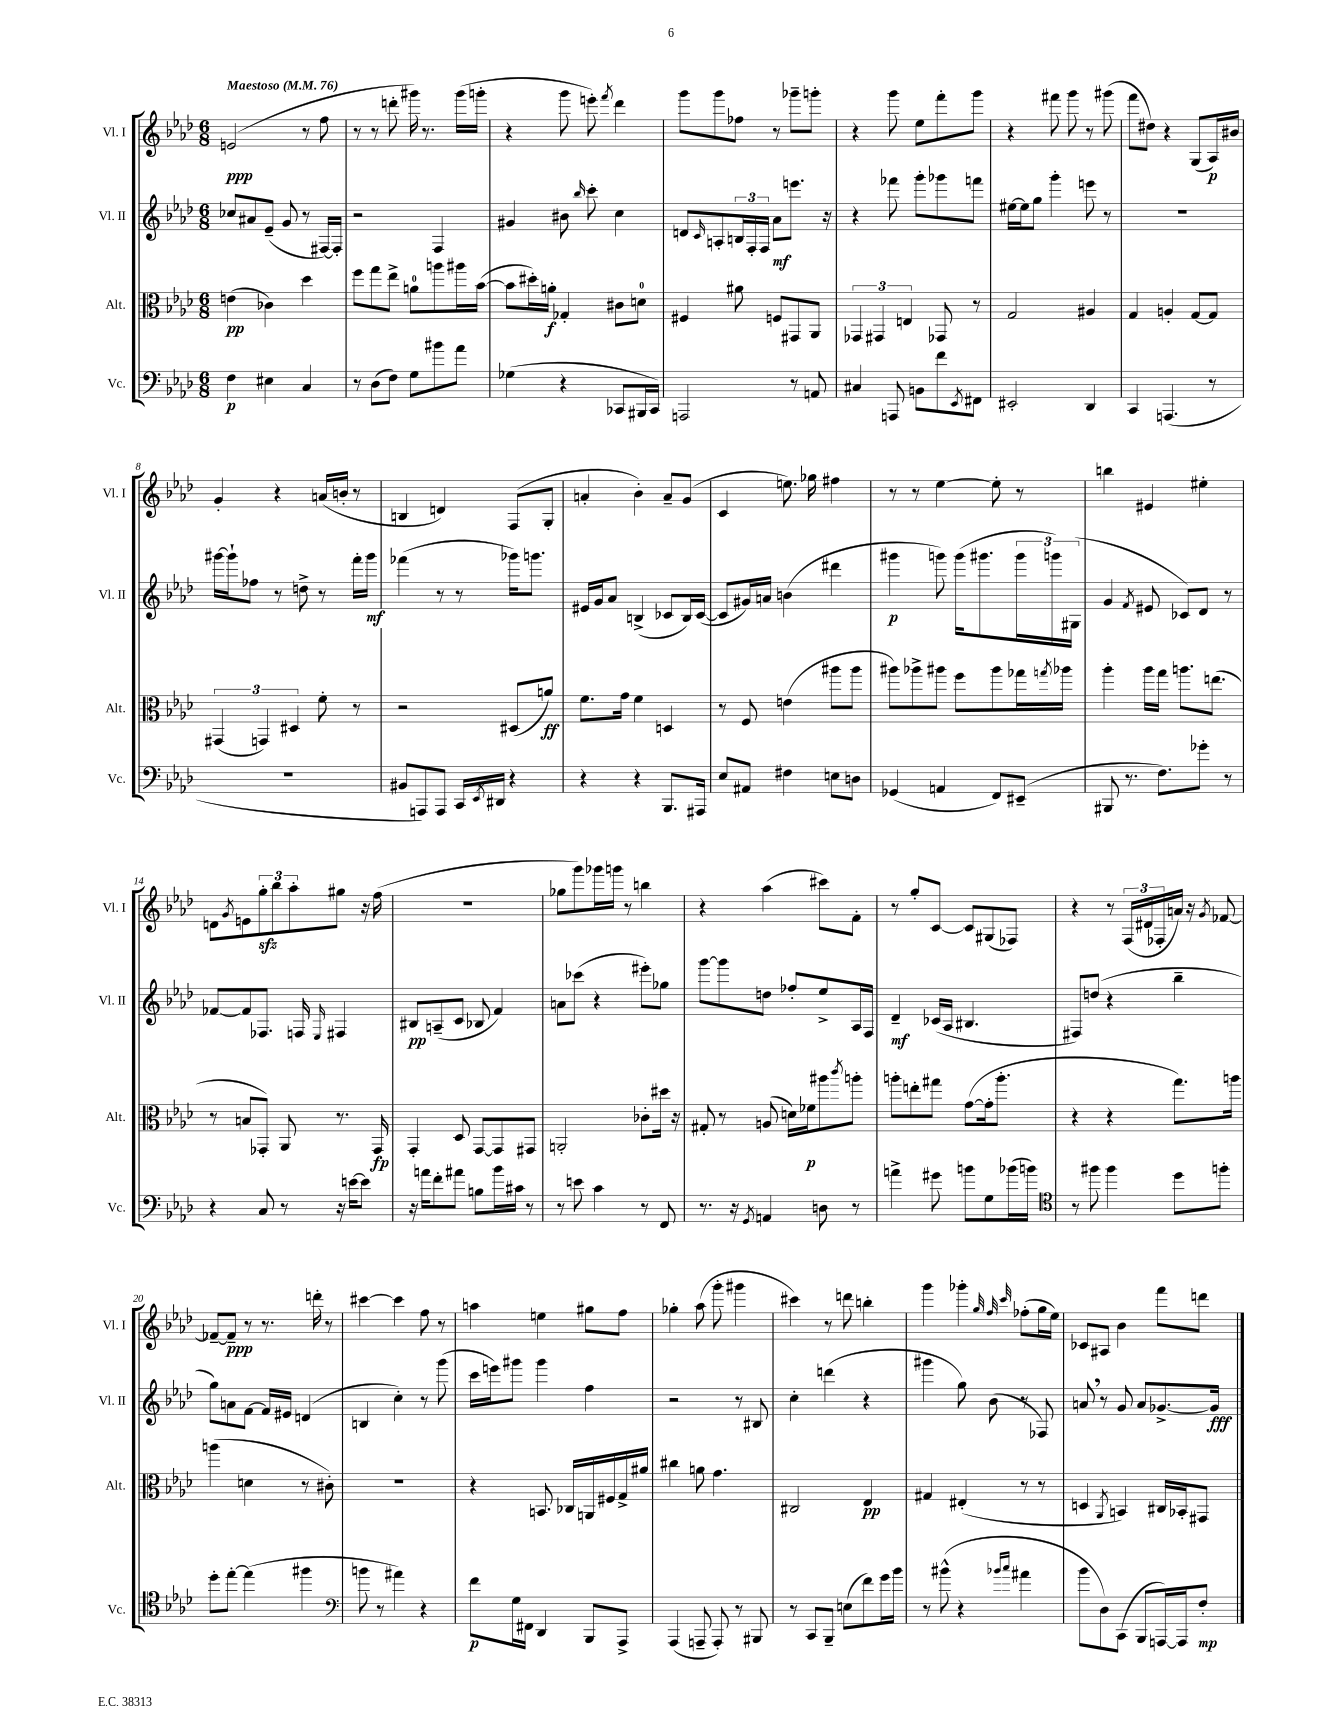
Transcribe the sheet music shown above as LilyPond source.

<<
\new StaffGroup <<
\new Staff = "s0" \with { instrumentName = "Vl. I" shortInstrumentName = "Vl. I" } {
    \clef treble \key aes \major \numericTimeSignature \time 6/8 \tempo "Maestoso" 4 = 76
    e'2\ppp( r8 f''8 |
    r8 r8 d'''8-. gis'''16) r8. gis'''16( g'''16-. |
    r4 g'''8 e'''8-.) \acciaccatura { f'''8 } des'''4 |
    g'''8 g'''8 fes''8 r8 ges'''8-- g'''8-. |
    r4 g'''8 ees''8 f'''8-. g'''8 |
    r4 fis'''8 g'''8 r8 gis'''8( |
    f'''8 dis''8) r4 g8( aes16\p) bis'16 |
    g'4-. r4 a'16( b'16-. r8 |
    b4 d'4) f8( g8-. |
    a'4-. bes'4-.) a'8-- g'8( |
    c'4 e''8.) ges''16 fis''4 |
    r8 r8 ees''4~ ees''8-. r8 |
    b''4 eis'4 eis''4-. |
    d'8 \acciaccatura { g'8 } e'8 \tuplet 3/2 { g''8-.\sfz bes''8 aes''8-. } gis''8 r16 f''16( |
    R2. |
    ges''8 g'''8) ges'''16 g'''16 r8 b''4 |
    r4 aes''4( cis'''8) f'8-. |
    r8 g''8-. c'8~ c'8 gis8( fes8) |
    r4 r8 \tuplet 3/2 { f16( dis'16 fes16-. } a'16) r16 \acciaccatura { g'8 } fes'8~ |
    fes'8~-- fes'8--\ppp r8 r8. d'''16-. r8 |
    cis'''4~ cis'''4 f''8 r8 |
    a''4 e''4 gis''8 f''8 |
    ges''4-. aes''8( g'''8-. gis'''4 |
    cis'''4) r8 d'''8 b''4-. |
    g'''4 ges'''4-. \grace { g''32 f''32 c'''32 } fes''8-.( g''16 ees''16) |
    ces'8 ais8 bes'4 f'''8 d'''8 \bar "|." |
}
\new Staff = "s1" \with { instrumentName = "Vl. II" shortInstrumentName = "Vl. II" } {
    \clef treble \key aes \major \numericTimeSignature \time 6/8
    ces''8 ais'8 ees'8--( g'8 r8 fis16~) fis16-. |
    r2 f4 |
    gis'4 bis'8 \grace { bes''16 } c'''8-. c''4 |
    d'8 \grace { c'16 } a8-. \tuplet 3/2 { b16 f16-. f16 } aes'8\mf e'''8. r16 |
    r4 fes'''8 g'''8-. ges'''8 f'''8 |
    eis''16~ eis''16 g''8 g'''4-. e'''8 r8 |
    R2. |
    gis'''16~ gis'''16-! fes''8 r8 d''8-> r8 f'''16-. gis'''16\mf |
    fes'''4( r8 r8 ges'''16) g'''8. |
    eis'16 g'16 aes'8 b4->( ces'8 b16) ces'16~( |
    ces'8 gis'16) a'16 b'4( dis'''4 |
    gis'''4\p g'''8) g'''16( gis'''8. \tuplet 3/2 { gis'''16 g'''16) gis16( } |
    g'4 \acciaccatura { f'8 } eis'8 ces'8) des'8 r8 |
    fes'8~ fes'8 fes8. f16 \grace { ees16 } fis4 |
    bis8\pp a8--( c'8 bes8 f'4) |
    a'8 ces'''8( r4 eis'''8-.) ges''8 |
    g'''8~ g'''8 d''8 fes''8-. ees''8-> aes16 f16 |
    des'4--\mf ces'16( aes16 bis4. |
    fis8) d''8( r4 bes''4-- |
    g''8) a'8 f'8~ f'16 eis'16 d'4( |
    b4 c''4-.) r8 g'''8( |
    c'''16 e'''16) gis'''8 gis'''4 f''4 |
    r2 r8 bis8 |
    c''4-. d'''4( r4 |
    gis'''4 g''8) bes'8( r8 fes8) |
    a'8 \breathe r8 g'8 a'8 ges'8.~-> ges'16\fff \bar "|." |
}
\new Staff = "s2" \with { instrumentName = "Alt." shortInstrumentName = "Alt." } {
    \clef alto \key aes \major \numericTimeSignature \time 6/8
    e'4\pp( ces'4) des''4 |
    f''8 g''8 ees''8-> a'8-0 a''8 ais''16 bes'16~( |
    bes'8 dis''16-.) a'16-.\f ges4-. cis'8 d'8-0 |
    fis4 ais'8 f8 gis,8 aes,8 |
    \tuplet 3/2 { ges,4 gis,4 e4 } ges,8 r8 |
    g2 ais4 |
    g4 a4-. g8~ g8 |
    \tuplet 3/2 { gis,4( g,4) dis4 } f'8-. r8 |
    r2 dis8( a'8\ff) |
    f'8. g'16 f'4 d4 |
    r8 f8 e'4( ais''8 ais''8 |
    ais''8) aes''8-> ais''8 f''8 ais''8 ges''16 \acciaccatura { g''8 } aes''16 |
    aes''4-. aes''16 g''16 a''8. e''8.( |
    r8 b8 ges,8-.) aes,8 r8. ges,16\fp |
    g,4-. des8 g,8~ g,8 gis,8 |
    a,2-. ces'8-. dis''16 r16 |
    gis8-. r8 a8( d'16) fes'16\p ais''8 \acciaccatura { c'''8 } a''8-. |
    a''8-. e''8-. gis''8 g'8~( g'16-. a''8.-. |
    r4 r4 g''8.) a''16 |
    a''4( d'4 r8 cis'8-.) |
    R2. |
    r4 b,8. ces16 a,16 fis16 g16-> ais'16 |
    cis''4 a'8 g'4. |
    cis2 ees4\pp |
    gis4 eis4-.( r8 r8 |
    d4 \acciaccatura { aes,8 } b,4) cis16 bes,16-. gis,8 \bar "|." |
}
\new Staff = "s3" \with { instrumentName = "Vc." shortInstrumentName = "Vc." } {
    \clef bass \key aes \major \numericTimeSignature \time 6/8
    f4\p eis4 c4 |
    r8 des8( f8) g8 bis'8 aes'8 |
    ges4( r4 ces,8 bis,,16 ces,16) |
    a,,2 r8 a,8 |
    cis4 a,,8 b,8 f'8 \acciaccatura { ees,8 } fis,8 |
    eis,2-. des,4 |
    c,4 a,,4.( r8 |
    R2. |
    bis,8 a,,8) a,,8 c,16 \acciaccatura { ees,8 } dis,16 r4 |
    r4 r4 bes,,8. ais,,16 |
    ees8 ais,8 fis4 e8 d8 |
    ges,4( a,4 f,8) eis,8--( |
    bis,,8 r8. f8.) ges'8-. r8 |
    r4 c8 r8 r16 e'16~ e'8 |
    r16 a'16 f'8-. ais'8 b8 bes'16 cis'16 r8 |
    r8 e'8 c'4 r8 f,8 |
    r8. r16 \acciaccatura { g,8 } a,4 d8 r8 |
    a'4-> gis'8 b'8 g8 bes'16( b'16) |
    \clef tenor r8 fis''8 fis''4 des''8 f''8-. |
    des''8-. ees''8~-. ees''4( fis''4 |
    \clef bass b'8 r8 ais'4) r4 |
    f'8\p g16 fis,16 des,4 bes,,8 aes,,8-> |
    aes,,4( a,,8-- a,,8-.) r8 bis,,8 |
    r8 c,8 bes,,8-- e8( f'8) g'16 bes'16 |
    r8 bis'8-^( r4 \grace { bes'16 c''16 } ais'4 |
    bes'8 des8) c,8( bes,,8 a,,16~) a,,16 f8-.\mp \bar "|." |
}
>>
>>
